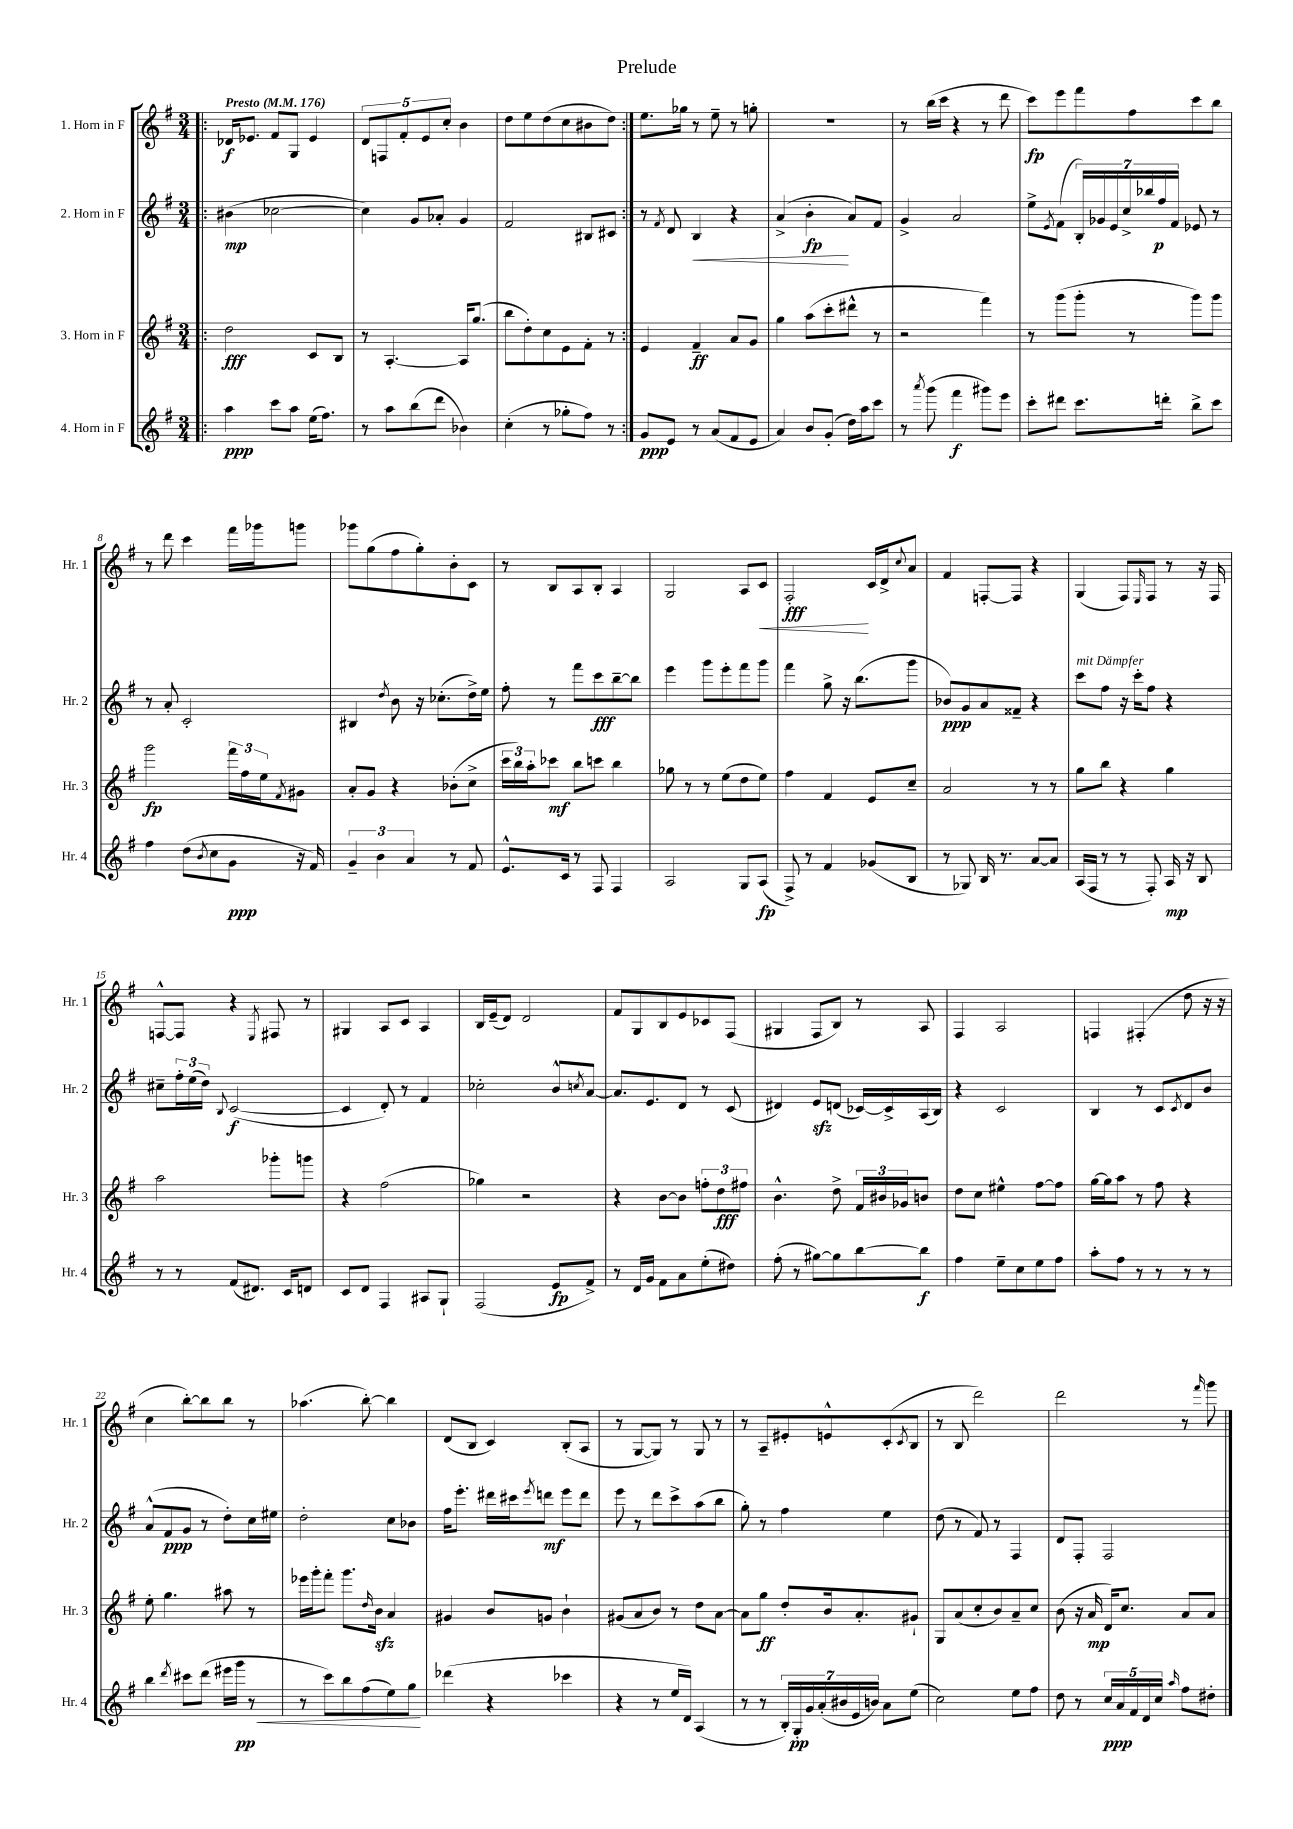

**kern	**kern	**kern	**kern
*staff4	*staff3	*staff2	*staff1
*clefG2	*clefG2	*clefG2	*clefG2
*k[f#]	*k[f#]	*k[f#]	*k[f#]
*M3/4	*M3/4	*M3/4	*M3/4
*MM176	*MM176	*MM176	*MM176
=!|:	=!|:	=!|:	=!|:
4aa	2dd	(4b#	16d-
.	.	.	8.e-
8ccc	.	[2cc-	8f#
8aa	.	.	8G
(16ee	8c	.	4e-
8.ff#)	.	.	.
.	8B	.	.
=	=	=	=
8r	8r	4cc-])	10d
.	.	.	10F
8aa	[4.A'	.	.
.	.	.	10f#'
(8bb	.	8g	.
.	.	.	10e
8ddd	.	8a-'	.
.	.	.	10cc'
4b-)	16A]	4g	4b
.	(8.gg	.	.
=	=	=	=
(4cc'	8bb	2f#	8dd
.	8dd')	.	8ee
8r	8cc	.	(8dd
8gg-'	8e	.	8cc
8ff#)	8f#'	8B#	8b#
8r	8r	8c#	8dd)
=:|!	=:|!	=:|!	=:|!
8g	4e	8r	8.ee
.	.	8qf#	.
8e	.	8d	.
.	.	.	16gg-
8r	4f#~	4B	8r
(8a	.	.	8ee~
8f#	8a	4r	8r
8e	8g	.	8gg'
=	=	=	=
4a)	4gg	(4a^	2.r
8b	(8aa	4b'	.
(8g'	8ccc'	.	.
16dd)	8ddd#^^	8a)	.
16aa	.	.	.
8ccc	8r	8f#	.
=	=	=	=
8r	2r	4g^	8r
8qaaa	.	.	.
(8ggg	.	.	(16bb
.	.	.	16ccc
4fff#	.	2a	4r
8ggg#)	4fff#)	.	8r
8eee	.	.	8ddd
=	=	=	=
8ccc'	8r	8ee^	8ccc)
.	.	8qe	.
8ddd#	(8ggg	(8f#	8eee
8.ccc	8ggg'	28B')	8fff#
.	.	28g-	.
.	.	28e	.
.	.	28cc^	.
.	8r	.	8ff#
.	.	28bb-	.
.	.	28ff#	.
16ddd'	.	.	.
.	.	28f#	.
8bb^	8ggg)	8e-	8ccc
8ccc	8ggg	8r	8bb
=	=	=	=
4ff#	2ggg	8r	8r
.	.	8a'	8ddd
(8dd	.	2c'	4ccc
8qb	.	.	.
8cc	.	.	.
8g	24fff#	.	16fff#
.	24ff#	.	.
.	.	.	16ggg-
.	24ee	.	.
.	8qf#	.	.
16r	8g#	.	8ggg
16f#)	.	.	.
=	=	=	=
6g~	8a'	4B#	8ggg-
.	8g	.	(8gg
6b	.	.	.
.	.	8qdd	.
.	4r	8b	8ff#
6a	.	.	.
.	.	16r	8gg')
.	.	(8.cc-'	.
8r	(8b-'	.	8b'
8f#	8cc^	16dd^)	8c
.	.	16ee	.
=	=	=	=
8.e^^	24ccc	8ff#'	8r
.	24bb)	.	.
.	24aa'	.	.
.	8ccc-	8r	8B
16c	.	.	.
8r	8bb	8fff#	8A
8F#	8ccc	8ccc	8B'
4F#	4bb	[8bb~	4A
.	.	8bb]	.
=	=	=	=
2A	8gg-	4eee	2G
.	8r	.	.
.	8r	8ggg	.
.	(8ee	8eee'	.
8G	8dd	8fff#	8A
(8A	8ee)	8ggg	8c
=	=	=	=
8F#^)	4ff#	4fff#	2F#'
8r	.	.	.
4f#	4f#	8gg^	.
.	.	16r	.
.	.	(8.bb	.
(8g-	8e	.	16c
.	.	.	16d^
.	.	.	8qqcc
8B	8cc~	8ggg	8a
=	=	=	=
8r	2a	8b-)	4f#
8G-)	.	8g	.
16B	.	8a	[8F'
8.r	.	.	.
.	.	8f##~	8F]
[8a	8r	4r	4r
8a]	8r	.	.
=	=	=	=
(16A	8gg	8ccc	(4G
16F#	.	.	.
8r	8bb	8ff#	.
8r	4r	16r	8F#)
.	.	16ccc'	.
.	.	.	16qqE
8F#')	.	8ff#	8F#
16A	4gg	4r	8r
16r	.	.	.
8B	.	.	16r
.	.	.	16F#
=	=	=	=
8r	2aa	8cc#~	[8F^^
8r	.	24ff#'	8F]
.	.	(24ee	.
.	.	24dd)	.
.	.	8qqB	.
(8f#	.	([2c	4r
8.d#)	.	.	.
.	.	.	8qE
.	8ggg-'	.	8F#
16c	.	.	.
8d	8ggg	.	8r
=	=	=	=
8c	4r	4c]	4G#
8d	.	.	.
4F#	(2ff#	8d')	8A
.	.	8r	8c
8A#	.	4f#	4A
8G`	.	.	.
=	=	=	=
(2F#	4gg-)	2cc-'	16B
.	.	.	(16e~
.	.	.	8d)
.	2r	.	2d
8e	.	8b^^	.
.	.	8qcc	.
8f#^)	.	[8a	.
=	=	=	=
8r	4r	8.a]	8f#
16d	.	.	8G
16g	.	8.e	.
8f#	[8b	.	8B
8a	8b]	8d	8e
(8ee'	12ff'	8r	8c-
.	12dd	.	.
8dd#)	.	(8c	(8F#
.	12ff#	.	.
=	=	=	=
(8ff#'	4.b^^	4d#)	4G#
8r	.	.	.
[8gg#)	.	8e	8F#
8gg#]	8dd^	(8d	8B)
[8bb	24f#	[16c-)	8r
.	24b#	.	.
.	.	16c-^]	.
.	24g-	.	.
8bb]	8b	(16A	8A
.	.	16B)	.
=	=	=	=
4ff#	8dd	4r	4F#
.	8cc	.	.
8ee~	4ee#^^	2c	2A
8cc	.	.	.
8ee	[8ff#	.	.
8ff#	8ff#]	.	.
=	=	=	=
8aa'	[16gg	4B	4F
.	16gg]	.	.
8ff#	8aa	.	.
8r	8r	8r	(4F#'
8r	8ff#	8c	.
.	.	8qc	.
8r	4r	8d	8dd
8r	.	8b	16r
.	.	.	16r
=	=	=	=
4bb	8ee'	(8a^^	4cc
.	4.gg	8f#	.
8qddd	.	.	.
8ccc#	.	8g	[8bb')
(8ddd	.	8r	8bb]
16eee#	8aa#	8dd')	8bb
16ggg	.	.	.
8r	8r	16cc	8r
.	.	16ee#	.
=	=	=	=
8r	16eee-	2dd'	(4.aa-
.	16ggg'	.	.
8ccc)	8fff#'	.	.
8bb	8.ggg	.	.
(8ff#	.	.	[8bb')
.	16qqdd	.	.
.	16b	.	.
8ee)	4a	8cc	4bb]
8gg	.	8b-	.
=	=	=	=
(4ddd-	4g#	16ff#	(8d
.	.	8.eee'	.
.	.	.	8B
4r	8b	16ddd#	4c)
.	.	16ccc#	.
.	.	8qeee	.
.	8g	8ddd	.
4ccc-	4b`	8eee	(8B'
.	.	8ddd	8A
=	=	=	=
4r	(8g#	8eee	8r
.	8a	8r	[8G
8r	8b)	8ddd	8G])
16ee	8r	8ccc^	8r
16d)	.	.	.
(4A	8dd	(8aa	8G
.	[8a	8bb	8r
=	=	=	=
8r	8a]	8gg')	8r
8r	8gg	8r	8A~
28B')	8dd'	4ff#	8e#'
28G'	.	.	.
28g	.	.	.
(28a'	.	.	.
.	16b	.	8e^^
28b#	.	.	.
28e	.	.	.
.	8.a'	.	.
28b)	.	.	.
8a	.	4ee	(8c'
.	.	.	8qc
(8ee	8g#`	.	8B
=	=	=	=
2cc)	8G	(8dd	8r
.	(8a	8r	8B
.	8cc'	8f#)	2ddd)
.	8b)	8r	.
8ee	8a~	4F#	.
8ff#	8cc	.	.
=	=	=	=
8dd	(8b	8d	2ddd
8r	16r	8F#'	.
.	16a	.	.
20cc	16d)	2F#	.
20a	.	.	.
.	8.cc	.	.
20f#	.	.	.
20d	.	.	.
20cc	.	.	.
16qqaa	.	.	.
8ff#	8a	.	8r
.	.	.	16qqfff#
8dd#'	8a	.	8ggg
==	==	==	==
*-	*-	*-	*-
